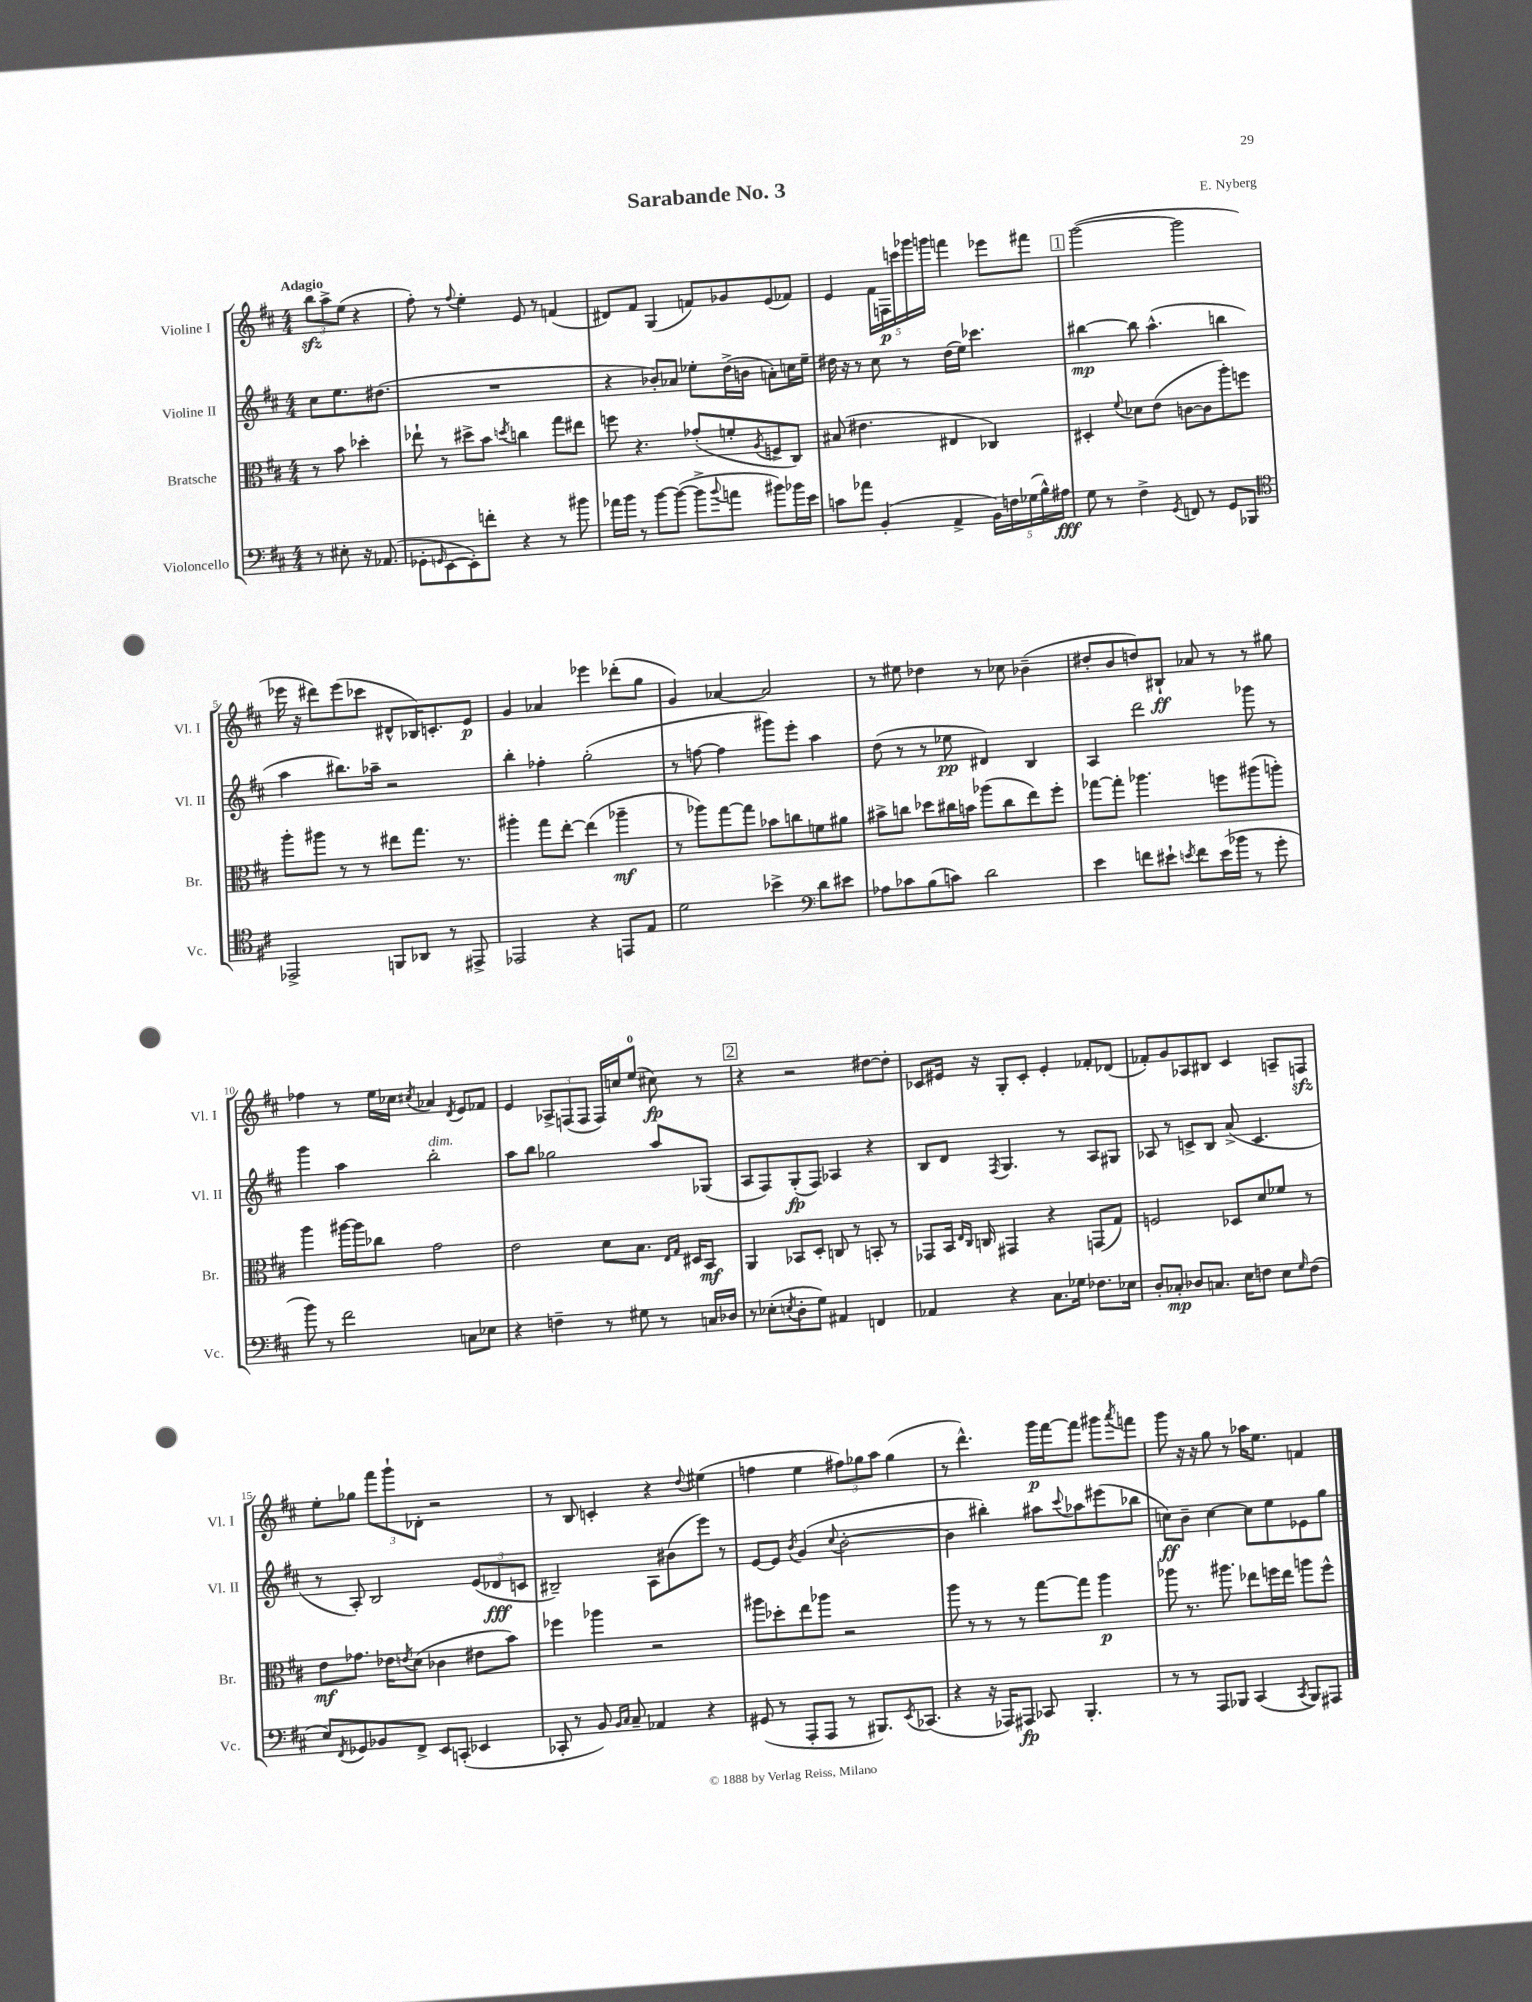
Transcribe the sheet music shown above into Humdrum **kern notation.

**kern	**kern	**kern	**kern
*staff4	*staff3	*staff2	*staff1
*clefF4	*clefC3	*clefG2	*clefG2
*k[f#c#]	*k[f#c#]	*k[f#c#]	*k[f#c#]
*M4/4	*M4/4	*M4/4	*M4/4
8r	8r	8cc#\L	12bb\L
.	.	.	12aa^\
8E#'\	8b\	8.ee\	.
.	.	.	(12ee\J
16r	4dd-'\	.	4r
(8.AA-/	.	(8.dd#\J	.
=	=	=	=
8GG-'\L	8ee-`\	1r	8ff#'\)
16qqGG/	.	.	.
[8EE\	8r	.	8r
.	.	.	8qqff#/
8EE'\])	8dd#^\L	.	4ee'\
8f'\J	8b\J	.	.
.	8qdd/	.	.
4r	4cc\	.	8e/
.	.	.	8r
8r	8gg\L	.	(4f/
8b#\	8ee#\J	.	.
=	=	=	=
16a-\LL	8ff\	4r	8d#/L)
16b\JJ	.	.	.
8r	4.r	.	8f#/J
[8b\L	.	8b-'/L)	(4G/
(8b\_J	.	8a-/J	.
8b^\]L	(8g-'/L	8ee-'\L	8f/L)
8qqb/	.	.	.
8a\J	8f'/	(16dd^\L	8g-/
.	.	16b\JJ	.
.	8qA/	.	.
8b#\L)	8F^/	8a'\L)	(8e/
16b-\L	8C#/J)	16cc\L	8f-/J)
16e\JJ	.	16ee-~\JJ	.
=	=	=	=
8c\L	(8B#/	16dd#\	4e/
.	.	16r	.
8a-\J	4.e#\	8r	.
(4BB'/	.	8cc#\	20f#\LL
.	.	.	20F\
.	.	.	20ccc\
.	.	8r	.
.	.	.	20ggg-\
.	.	.	20ggg\JJ
4AA^/	4E#/	(16dd#\LL	4fff\
.	.	16ee\JJ)	.
.	.	4.ccc-\	.
20BB\LL)	4C-/)	.	8eee-\L
20F\	.	.	.
(20G-\	.	.	.
.	.	.	8fff#\J
20B^^\)	.	.	.
20A#\JJ	.	.	.
=	=	=	=
8G\	4D#'/	[4bb#\	([2ggg\
8r	.	.	.
.	8qqf#/	.	.
4F#^\	8d-\L	8bb#\]	.
.	(8e\J	(4.aa^^\	.
8qGG/	.	.	.
8FF/	[8c\L	.	2ggg\]
8r	8c\]	.	.
8GG/L	8aa'\)	4bb\	.
8BBB-/J	8ff\J	.	.
=	=	=	=
*clefC4	*	*	*
2EE-^/	8aa'\L	4aa\	16eee-\
.	.	.	16r
.	8aa#\J	.	8ddd#\L)
.	8r	8.bb#\L)	(8eee-\
.	8r	.	8ccc-\J
.	.	16aa-~\Jk	.
8FF/L	8ee#\L	2r	8d#^^/L
8AA-/J	8.gg\J	.	16B-/K)
.	.	.	8.c'/
8r	.	.	.
.	8.r	.	.
8EE#^/	.	.	8e/J
=	=	=	=
2EE-/	4aa#'\	4bb'\	4g/
.	8gg\L	4ff-'\	4a-/
.	[8ee'\J	.	.
4r	(4ee\]	(2gg'\	4eee-\
8EE/L	4aa-~\	.	(8ddd-'\L
8E/J	.	.	8gg\J
=	=	=	=
2d\	8r	8r	4g/)
.	8aa-\L)	[8ff\	.
.	[8gg\	4ff\]	[4a-/
.	8gg\]J	.	.
4b-^\	8b-\L	8ggg#\L)	2a-/]
.	8cc\	8eee'\J	.
*clefF4	*	*	*
8d\L	8f\	4aa\	.
8e#\J	8a#\J	.	.
=	=	=	=
8A-\L	8b#^\L	(8dd\	8r
8c-\	8cc\J	8r	8ee#\
(8B\	8dd-\L	8r	4dd-\
8c\J)	16cc#\L	8ee-\	.
.	16b\JJ	.	.
2d\	(8aa-\L	4d#/)	8r
.	8cc#\	.	8cc-\
.	8ee\)	4B/	(4b-~\
.	8ff#'\J	.	.
=	=	=	=
4e\	[8gg-\L	4A/	8dd#'/L
.	8gg-'\]J	.	8b/
8f\L	4.aa-\	2ddd\	8dd/)
8e#`\J	.	.	8B#`/J
8qe/	.	.	.
8f\L	.	.	8a-/
(16e\L	8ff\L	.	8r
16b-\JJ	.	.	.
8r	(8aa#\	8ggg-\	8r
8g'\	8aa'\J)	8r	8gg#\
=	=	=	=
8b\)	4aa\	4ggg\	4ff-\
8r	.	.	.
2f#\	[16aa#\LL	4aa\	8r
.	16aa#\]J	.	.
.	8cc-\J	.	16ee\LL
.	.	.	16cc-\JJ
.	.	.	8qcc#/
.	2g\	2bb'\	4a-/
.	.	.	8qd/
8C\L	.	.	8e/L
8E-\J	.	.	8f-/J
=	=	=	=
4r	2e\	8aa\L	4e/
.	.	8bb\J	.
4F~\	.	2gg-\	12A-^/L
.	.	.	(12F/
.	.	.	12F/J
8r	8d\L	.	16F/LL)
.	.	.	16cc/J
8G#\	8.B\J	.	(8ee/J
8r	.	8aa/L	8cc#\)
.	16qqE/LL	.	.
.	16qqG/JJ	.	.
.	16D#/LK	.	.
16C/LL	8BB/J	(8G-/J	8r
16D-/JJ	.	.	.
=	=	=	=
8r	4AA/	8A/L	4r
(8E-'\L	.	8F#/)	.
8qE/	.	.	.
8D'\	8BB-/L	(8G'/	2r
8G\J)	8D'/J	8F#/J)	.
4AA#/	8C/	4A-/	.
.	8r	.	.
4FF/	8BB'/	4r	[8dd#\L
.	8r	.	8dd#'\]J
=	=	=	=
4AA-/	8GG-/L	8B/L	8c-/L
.	16BB/Jk	8d/J	16e#/Jk
.	16qqE/LL	.	.
.	16qqC#/JJ	.	.
.	16C/	.	16r
.	.	8qF#/	.
4r	4GG#/	4.G/	8G'/L
.	.	.	8c-'/J
8.C#\L	4r	.	4e#'/
.	.	8r	.
16G-\Jk	.	.	.
8.F-\L	(8GG/L	8A/L	8f-'/L
.	8G/J)	8G#/J	(8d-/J
16E-\Jk	.	.	.
=	=	=	=
8D'/L	2F/	8A-/	8f-'/L)
8C-'/J	.	8r	8g/
8D-/L	.	8c^/L	8A-/
8.C/J	.	8B/J	8B#/J
.	8D-/L	(8a^/	4c#/
16E\LK	.	.	.
8F\J	8d/	4.c/	.
8E\L	8f-/J	.	8A~/L
16qqG/	.	.	.
(8F\J	8r	.	8F/J
=	=	=	=
8E/L)	8e\L	8r	8ee'\L
8qFF#/	.	.	.
8GG-/	8.g-\J	8A'/)	8gg-\J
8BB-/	.	2B/	12fff#\L
.	16e-\LK	.	.
.	.	.	12ggg`\
.	8qe/	.	.
8FF#^/J	(8d\J	.	.
.	.	.	12d-'\J
8EE/L	4c-\	.	2r
(8CC'/J	.	.	.
4EE-/	8e#\L	(12e/L	.
.	.	12d-/	.
.	8b\J)	.	.
.	.	12c/J	.
=	=	=	=
8CC-'/	4ff-\	2B#~/)	8r
8r	.	.	8B/
8BB/)	4aa-\	.	4c'/
16qqBB/LL	.	.	.
16qqC#/JJ	.	.	.
8C#~/	.	.	.
4AA-/	2r	8A\L	4r
.	.	(8b#\	.
.	.	.	8qqdd/
4r	.	8eee\J)	(4ee#\
.	.	8r	.
=	=	=	=
(8GG#/	8aa#\L	[8e/L	4ff\
8r	8dd-'\	8e/]J	.
.	.	8qb/	.
8AAA'/L	8ee\	(4g/	4ee\
8AAA/J	8aa-\J	.	.
.	.	8qqcc#/	.
8r	2r	[2b'\	12ff#\L)
.	.	.	12gg-\
8.BBB#/L)	.	.	.
.	.	.	12aa\J
.	.	.	(4gg-\
8qEE/	.	.	.
(8.CC-/J	.	.	.
=	=	=	=
4r	8aa\	4b\]	8r
.	8r	.	4.ddd^^\)
16r	8r	4bb#'\)	.
16AAA-/LK)	.	.	.
8AAA#/J	8r	.	.
8CC-/	[8gg\L	8aa#\L	16ggg\LL
.	.	.	[16fff#\J
.	.	8qqccc#/	.
4.BBB'/	8gg\]J	8aa-\	8fff#\]J
.	4aa\	(8eee#\	8ggg#\L
.	.	.	8qaaa/
.	.	8bb-\J	8fff\J
=	=	=	=
8r	8aa-\	8cc\L)	8ggg\
8r	8.r	8b~\J	16r
.	.	.	16r
8AAA/L	.	[4cc\	8gg\
.	8.aa#\	.	.
8BBB-/J	.	.	8r
(4CC#/	8ee-\L	8cc\]L	16aa-\LK
.	.	.	8.ee\J
.	16ff\L	8ee\	.
.	16ee-\JJ	.	.
8qCC#/	.	.	.
8BBB-/L)	8aa\L	8e-\	4f/
8AAA#/J	8ff^^\J	8gg\J	.
==	==	==	==
*-	*-	*-	*-
